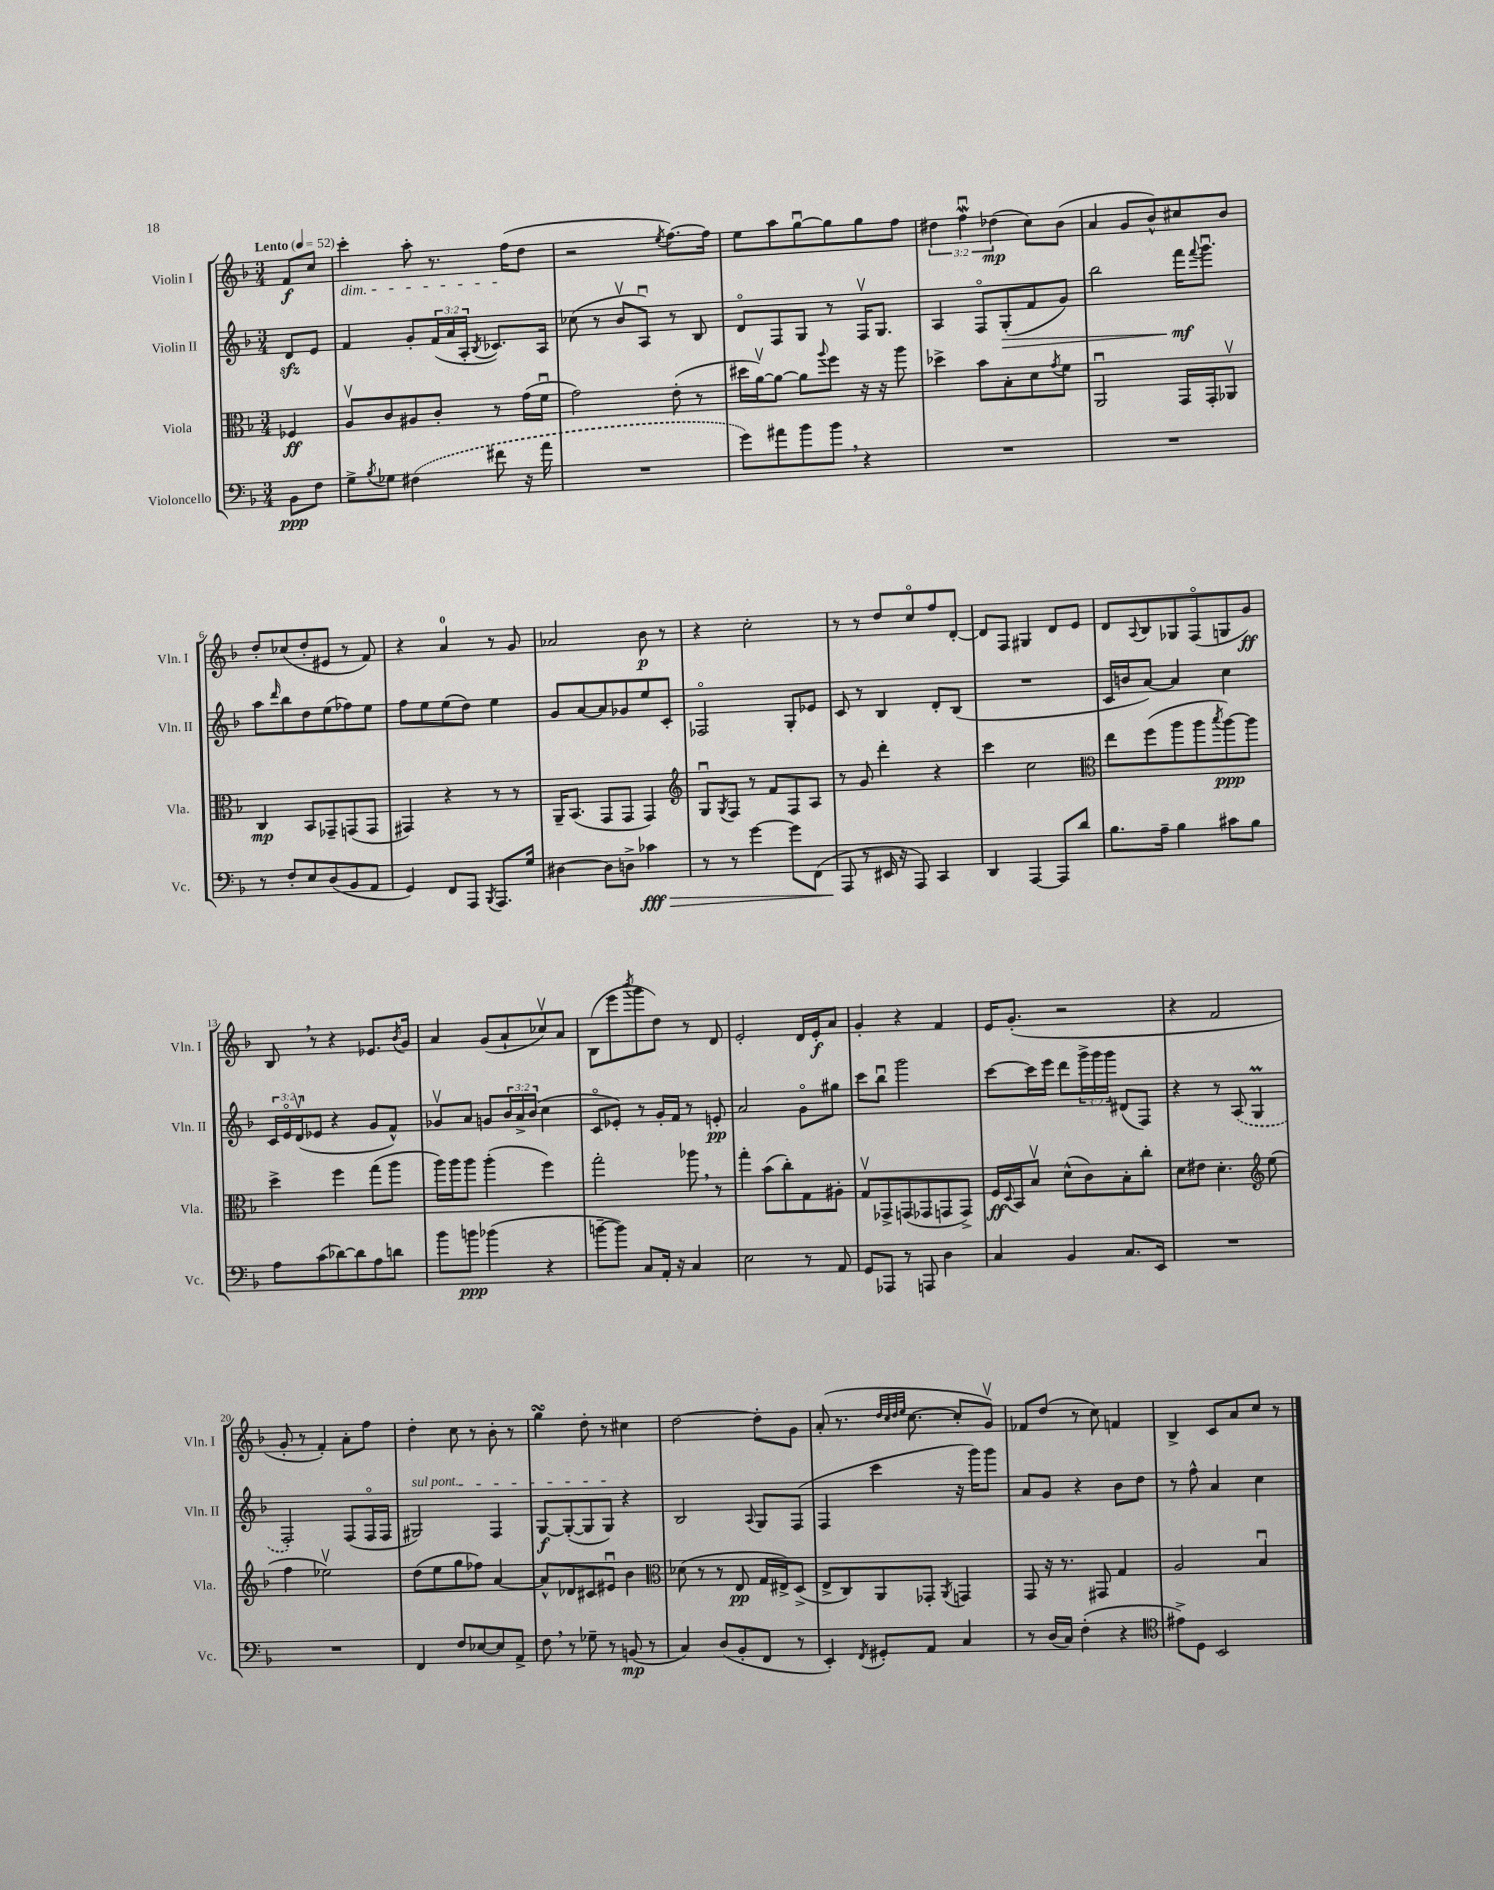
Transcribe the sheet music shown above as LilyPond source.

<<
\new StaffGroup <<
\new Staff = "s0" \with { instrumentName = "Violin I" shortInstrumentName = "Vln. I" } {
    \clef treble \key f \major \numericTimeSignature \time 3/4 \override Staff.TupletNumber.text = #tuplet-number::calc-fraction-text \partial 4 \tempo "Lento" 4 = 52
    f'8\f c''8 |
    c'''4-.\dim a''8-. r8. f''16\!( d''8 |
    r2 \acciaccatura { e''8 } f''8.~) f''16 |
    e''8 a''8 g''8~\downbow g''8 g''8 f''8 |
    \tuplet 3/2 { dis''4 f''4\downbow\mordent des''4\mp( } c''8) bes'8( |
    a'4 g'8 bes'8-^) cis''8 bes'8 |
    d''8-. ces''8( d''8-. eis'8 r8 f'8) |
    r4 a'4-0 r8 g'8 |
    aes'2 bes'8\p r8 |
    r4 c''2-. |
    r8 r8 d''8 c''8\flageolet f''8 d'8~-. |
    d'8 f8 gis4 d'8 e'8 |
    d'8 \appoggiatura { a8 } bes8 ges8 f8\flageolet( g8 g'8\ff) |
    bes8 \breathe r8 r4 ees'8. \acciaccatura { bes'8 } g'16 |
    a'4 g'8( a'8-! ces''8\upbow) a'8 |
    bes8( e'''8 \acciaccatura { bes'''8 } g'''8 d''8) r8 d'8 |
    e'2-. d'16 e'16-.\f a'8 |
    g'4-. r4 f'4 |
    e'16 g'8.-.( r2 |
    r4 f'2 |
    g'8-. r8 f'4-.) a'8-. f''8 |
    d''4-. c''8 r8 bes'8-. r8 |
    g''4\turn d''8-. r8 cis''4 |
    d''2~ d''8-. g'8 |
    a'8-.( r8. \grace { d''32 c''32 d''32 e''32 } c''8.~ c''8-. g'8\upbow) |
    fes'8 d''8( r8 c''8) f'4 |
    bes4-> c'8 a'8 c''8 r8 \bar "|." |
}
\new Staff = "s1" \with { instrumentName = "Violin II" shortInstrumentName = "Vln. II" } {
    \clef treble \key f \major \numericTimeSignature \time 3/4 \override Staff.TupletNumber.text = #tuplet-number::calc-fraction-text \partial 4
    d'8\sfz e'8 |
    f'4 g'8-. \tuplet 3/2 { f'16( a'16 a16-. } \acciaccatura { bes8 } ces'8.) a16 |
    ces''8( r8 bes'8\upbow a8\downbow) r8 bes8 |
    d'8\flageolet f8 g8 r8 f16\upbow g8. |
    a4 f8\flageolet g8-.\>( f'8 g'8) |
    bes''2 f'''16\mf\! \appoggiatura { f'''8 } g'''8.\downbow |
    a''8 \grace { d'''16 } bes''8 d''8 e''8( fes''8) e''8 |
    f''8 e''8 e''8( d''8) e''4 |
    g'8 a'8~ a'8 ges'8 e''8 c'8-. |
    fes2\flageolet g8-. ees'8 |
    c'8 r8 bes4 d'8-. bes8( |
    R2. |
    c'16 b'16 a'8~) a'4 c''4 |
    \tuplet 3/2 { c'16 e'16\flageolet d'16\upbow( } ees'8 r4 g'8 f'8-^) |
    ges'8\upbow a'8 g'8 \tuplet 3/2 { bes'16 a'16-> bes'16( } c''4 |
    c'8\flageolet ees'8-.) r8 g'16-. f'16 r8 e'8-.\pp |
    a'2 g'8\flageolet gis''8 |
    c'''8 bes''8\downbow g'''2 |
    c'''8~ c'''16 e'''16 d'''8 \tuplet 3/2 { g'''16-> g'''16 g'''16 } dis'8( f8) |
    r4 r8 \once \slurDashed a8( g4\prall |
    f2-.) f8( f16\flageolet f16 |
    \once \override TextSpanner.bound-details.left.text = \markup { \italic "sul pont." } gis2\startTextSpan) f4 |
    g8~\f g8~-.( g8 g8\stopTextSpan) r4 |
    bes2 \appoggiatura { a8 } g8 f8( |
    f4 c'''4 r16 g'''16) g'''8 |
    a'8 g'8 r4 bes'8 d''8 |
    r8 f''8-^ a'4 c''4 \bar "|." |
}
\new Staff = "s2" \with { instrumentName = "Viola" shortInstrumentName = "Vla." } {
    \clef alto \key f \major \numericTimeSignature \time 3/4 \partial 4
    fes4\ff |
    a8\upbow c'8 ais8 c'8-. r8 g'16( f'16\downbow |
    g'2) e'8-.( r8 |
    dis''16 a'16~\upbow) a'8~ a'8 \appoggiatura { a''8 } f''8 r16 r16 a''8 |
    des''4-> bes'8 bes8-. d'8 \acciaccatura { g'8 } f'8 |
    a,2\downbow g,16 g,16-. aes,8\upbow |
    c4\mp bes,8 ges,8-- g,8( g,8 |
    gis,4) r4 r8 r8 |
    a,16-- bes,8.( g,8 g,8 g,4) |
    \clef treble g8\downbow \acciaccatura { g8 } f8 r8 f'8 f8 a8 |
    r8 g'8 d'''4-. r4 |
    c'''4 c''2 |
    \clef alto e''8 f''8( a''8 a''8 \acciaccatura { bes''8 } a''8~\ppp) a''8 |
    d''4-> f''4 g''8( a''8 |
    a''16) a''16 a''8 a''4-.( f''4) |
    g''2-. aes''8 \breathe r8 |
    g''4-. bes'8( c''8-.) g8 ais8-. |
    g8\upbow ges,8-> g,8( ges,8 g,8 g,8->) |
    f16\ff \appoggiatura { d8 } bes,16 bes8\upbow d'8-^( c'8) bes8-. c''8-. |
    d'8 eis'8 d'4.-. \clef treble e''8( |
    f''4 ees''2\upbow) |
    d''8( e''8 g''8 fes''8) a'4~ |
    a'8-^ des'8 cis'8 eis'8\downbow bes'4 |
    \clef alto des'8( r8 r8 e8\pp g16 eis16->) d8->( |
    e8-> c8) a,8 ges,8-. \acciaccatura { a,8 } g,4 |
    g,8 r16 r8. gis,8 g4 |
    a2 bes4\downbow \bar "|." |
}
\new Staff = "s3" \with { instrumentName = "Violoncello" shortInstrumentName = "Vc." } {
    \clef bass \key f \major \numericTimeSignature \time 3/4 \partial 4
    bes,8\ppp f8 |
    g8-> \acciaccatura { bes8 } ges8 \once \slurDashed fis4( fis'8 r16 a'16 |
    R2. |
    g'8) ais'8 bes'8 bes'8 \breathe r4 |
    R2. |
    R2. |
    r8 f8-. e8 d8( bes,8 a,8 |
    g,4) f,8 a,,8 \acciaccatura { bes,,8 } a,,8. g16 |
    dis4~ dis8 d8-> ces'4\fff\> |
    r8 r8 g'4~ g'8 f,8( |
    a,,8\! r8 eis,16 r16 a,,8) c,4 |
    d,4 a,,4~ a,,8 d'8 |
    bes8. a16-- bes4 cis'8 bes8 |
    a8 c'8( des'8~) des'8 a8 d'8 |
    bes'8 b'8\ppp bes'4( r4 |
    b'8~-- b'8) c8 a,16-. r16 c4 |
    e2 r8 a,8 |
    g,8 aes,,8 r8 a,,8 d4 |
    c4 bes,4 c8. e,16 |
    R2. |
    R2. |
    f,4 f8 ees8~ ees8 a,8-> |
    f8 \breathe r8 ges8-- r8 b,8\mp( r8 |
    c4) d8( bes,8-. f,8 r8 |
    e,4-.) \acciaccatura { f,8 } gis,8-. a,8 c4 |
    r8 d16( c16) f4-.( r4 |
    \clef tenor eis'8->) d8 bes,2 \bar "|." |
}
>>
>>
